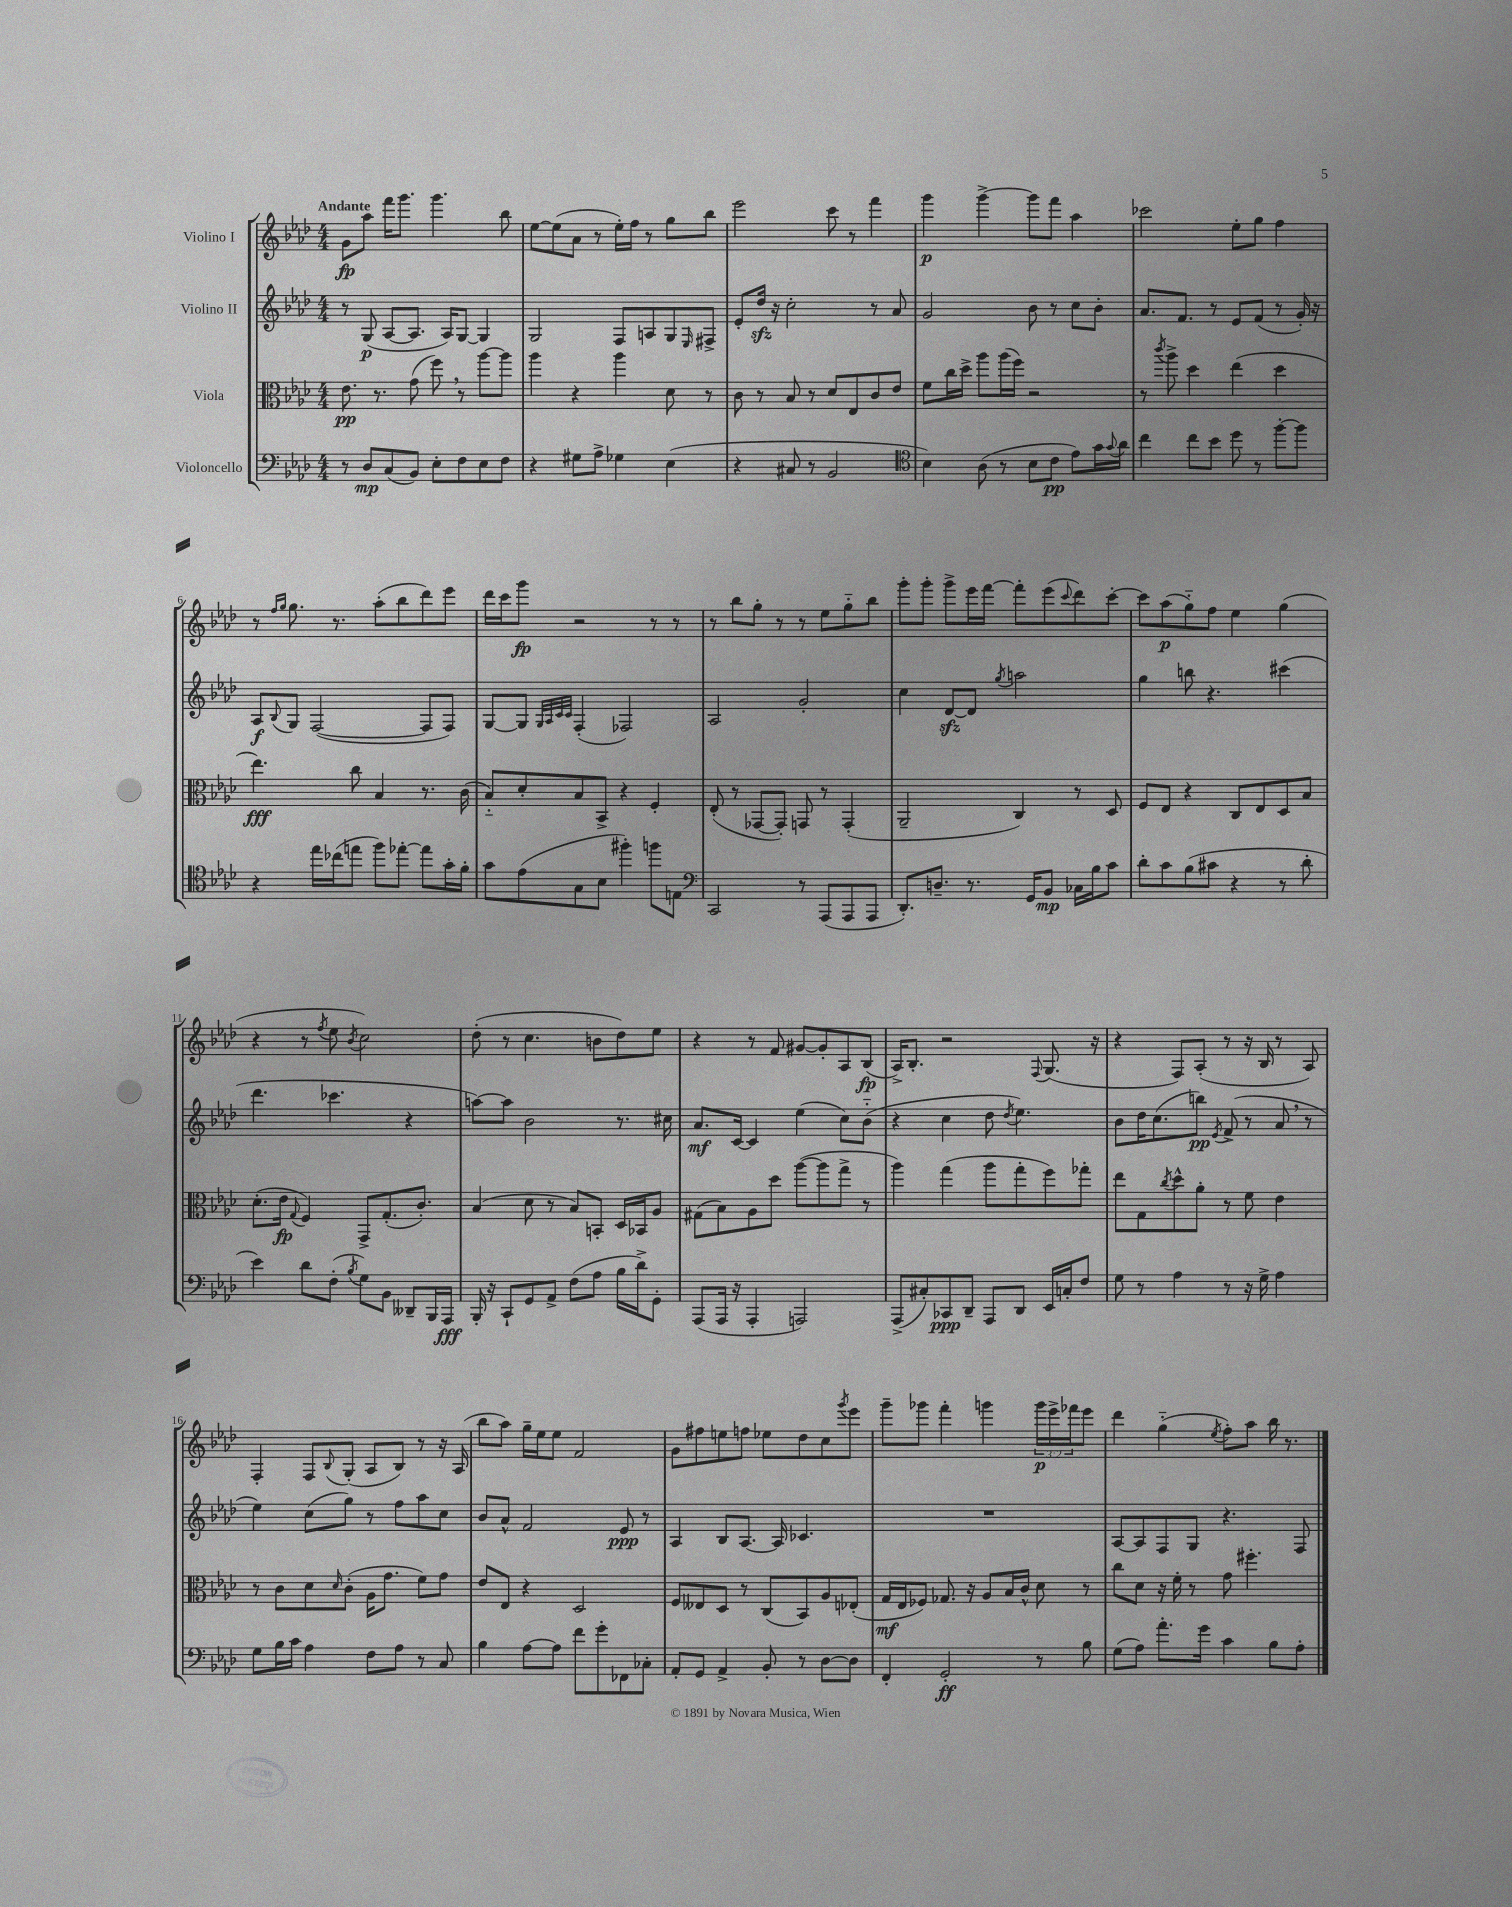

**kern	**dynam	**kern	**dynam	**kern	**dynam	**kern	**dynam
*part4	*part4	*part3	*part3	*part2	*part2	*part1	*part1
*staff4	*staff4	*staff3	*staff3	*staff2	*staff2	*staff1	*staff1
*I"Violoncello	*	*I"Viola	*	*I"Violino II	*	*I"Violino I	*
*clefF4	*	*clefC3	*	*clefG2	*	*clefG2	*
*k[b-e-a-d-]	*	*k[b-e-a-d-]	*	*k[b-e-a-d-]	*	*k[b-e-a-d-]	*
*M4/4	*	*M4/4	*	*M4/4	*	*M4/4	*
=1	=1	=1	=1	=1	=1	=1	=1
!	!	!	!	!	!	!LO:TX:a:B:t=Andante	!
8r	.	8.e-\	pp	8r	.	8g\L	fp
8D-/L	mp	.	.	(8G/	p	8aa-\J	.
.	.	8.r	.	.	.	.	.
(8C/	.	.	.	[8A-/L	.	16fff\KL	.
.	.	.	.	.	.	8.ggg\J	.
8BB-/J)	.	(8g\	.	8.A-/J]	.	.	.
8E-'\L	.	8ff,\)	.	.	.	4.ggg\	.
.	.	.	.	16A-/KL)	.	.	.
8F\	.	8r	.	[8G/J	.	.	.
8E-\	.	[8aa-\L	.	4G/]	.	.	.
8F\J	.	8aa-\J]	.	.	.	8bb-\	.
=2	=2	=2	=2	=2	=2	=2	=2
4r	.	4aa-\	.	2G/	.	[8ee-\L	.
.	.	.	.	.	.	(8ee-\]	.
8G#X\L	.	4r	.	.	.	8a-\J	.
8A-^\J	.	.	.	.	.	8r	.
4G-X\	.	4aa-\	.	8F/L	.	16ee-'\LL)	.
.	.	.	.	.	.	16ff\JJ	.
.	.	.	.	8An/	.	8r	.
(4E-\	.	8d-\	.	8G/	.	8gg\L	.
.	.	.	.	16qqE-/	.	.	.
.	.	8r	.	8F#X^/J	.	8bb-\J	.
=3	=3	=3	=3	=3	=3	=3	=3
4r	.	8c\	.	8e-'/L	.	2eee-\	.
.	.	8r	.	16dd-zz/Jk	.	.	.
.	.	.	.	16r	.	.	.
8C#X/	.	8B-/	.	2cc'\	.	.	.
8r	.	8r	.	.	.	.	.
2BB-/	.	8d-/L	.	.	.	8ccc\	.
.	.	8E-/	.	.	.	8r	.
.	.	8c/	.	8r	.	4fff\	.
.	.	8e-/J	.	8a-/	.	.	.
=4	=4	=4	=4	=4	=4	=4	=4
*clefC4	*	*	*	*	*	*	*
4B-\)	.	8f\L	.	2g/	.	4ggg\	p
.	.	16cc\L	.	.	.	.	.
.	.	16dd-^\JJ	.	.	.	.	.
(8A-\	.	8aa-\L	.	.	.	[4ggg^\	.
8r	.	(16aa-\L	.	.	.	.	.
.	.	16ff\JJ)	.	.	.	.	.
8B-\L	.	2r	.	8b-\	.	8ggg\L]	.
8c\J	pp	.	.	8r	.	8fff\J	.
8e-\L)	.	.	.	8cc\L	.	4aa-\	.
16g\L	.	.	.	8b-'\J	.	.	.
8qqg/	.	.	.	.	.	.	.
16a-\JJ	.	.	.	.	.	.	.
=5	=5	=5	=5	=5	=5	=5	=5
4cc\	.	8r	.	8.a-/L	.	2ccc-X\	.
.	.	8qccc/	.	.	.	.	.
.	.	8aa-^\	.	.	.	.	.
.	.	.	.	8.f/J	.	.	.
8cc\L	.	4dd-\	.	.	.	.	.
8b-\J	.	.	.	8r	.	.	.
8dd-\	.	(4ee-\	.	8e-/L	.	8ee-'\L	.
8r	.	.	.	(8f/J	.	8gg\J	.
[8ff'\L	.	4dd-\	.	8r	.	4ff\	.
8ff\J]	.	.	.	16g'/)	.	.	.
.	.	.	.	16r	.	.	.
!!LO:LB:g=z
=6	=6	=6	=6	=6	=6	=6	=6
4r	.	4.ee-\)	fff	8A-/L	f	8r	.
.	.	.	.	.	.	16qqff/LL	.
.	.	.	.	8qqB-/	.	16qqgg/JJ	.
.	.	.	.	8G/J	.	8.gg\	.
16ee-\LL	.	.	.	([2F/	.	.	.
(16cc-X\J	.	.	.	.	.	8.r	.
8een\J	.	8cc\	.	.	.	.	.
8ff\L)	.	4B-/	.	.	.	(8aa-'\L	.
[8ee-X'\J	.	.	.	.	.	8bb-\	.
8ee-\L]	.	8.r	.	8F/L]	.	8ddd-\)	.
16g'\L	.	.	.	8F/J)	.	8eee-\J	.
16f'\JJ	.	(16c\	.	.	.	.	.
=7	=7	=7	=7	=7	=7	=7	=7
8g\L	.	8B-/L)	.	[8G/L	.	16ddd-\LL	.
.	.	.	.	.	.	16ccc\J	.
(8e-\	.	8d-'/	.	8G/J]	.	8ggg\J	fp
.	.	.	.	32qqG/LLL	.	.	.
.	.	.	.	32qqA-/	.	.	.
.	.	.	.	32qqc/	.	.	.
.	.	.	.	32qqc/JJJ	.	.	.
8G\	.	8B-/	.	(4F'/	.	2r	.
8B-\J	.	8BB-^/J	.	.	.	.	.
4ff#X'\)	.	4r	.	2F-X/)	.	.	.
8ffn\L	.	4F'/	.	.	.	8r	.
8En\J	.	.	.	.	.	8r	.
=8	=8	=8	=8	=8	=8	=8	=8
*clefF4	*	*	*	*	*	*	*
2CC/	.	(8E-'/	.	2A-/	.	8r	.
.	.	8r	.	.	.	8bb-\L	.
.	.	[8GG-X/L	.	.	.	8gg'\J	.
.	.	8GG-'/J])	.	.	.	8r	.
8r	.	8GGn/	.	2g'/	.	8r	.
(8AAA-/L	.	8r	.	.	.	8ee-\L	.
8AAA-/	.	(4GG'/	.	.	.	8gg\	.
8AAA-/J	.	.	.	.	.	8bb-\J	.
=9	=9	=9	=9	=9	=9	=9	=9
8.DD-'/L)	.	2AA-~/	.	4cc\	.	8ggg'\L	.
.	.	.	.	.	.	8ggg'\J	.
8.Dn~/J	.	.	.	.	.	.	.
.	.	.	.	[8d-zz/L	.	8ggg^\L	.
8.r	.	.	.	8d-/J]	.	16eee-\L	.
.	.	.	.	.	.	[16fff\JJ	.
.	.	.	.	8qgg/	.	.	.
.	.	4C/)	.	2aan\	.	8fff'\L]	.
16GG/KL	.	.	.	.	.	.	.
8BB-/J	mp	.	.	.	.	(8eee-\	.
.	.	.	.	.	.	8qqccc/	.
16C-X\LL	.	8r	.	.	.	8ddd-\)	.
16B-\J	.	.	.	.	.	.	.
8c\J	.	8D-/	.	.	.	[8ccc'\J	.
=10	=10	=10	=10	=10	=10	=10	=10
8d-'\L	.	8F/L	.	4gg\	.	8ccc\L]	.
8c\	.	8E-/J	.	.	.	(8aa-\	p
(8B-\	.	4r	.	8bbn\	.	8gg\)	.
8c#X\J	.	.	.	4.r	.	8ff\J	.
4r	.	8C/L	.	.	.	4ee-\	.
.	.	8E-/	.	.	.	.	.
8r	.	8D-/	.	(4ccc#X\	.	(4gg\	.
8d-'\	.	8B-/J	.	.	.	.	.
!!LO:LB:g=z
=11	=11	=11	=11	=11	=11	=11	=11
4e-\)	.	(8.d-'\L	.	4.ddd-\	.	4r	.
.	.	16e-\Jk	fp	.	.	.	.
.	.	8qqG/	.	.	.	.	.
8d-\L	.	4F/)	.	.	.	8r	.
.	.	.	.	.	.	8qff/	.
(8F'\J	.	.	.	4.ccc-X\	.	8ee-\	.
8qB-/	.	.	.	.	.	8qb-/	.
8G\L)	.	8GG^/L	.	.	.	2cc\)	.
8BB-\J	.	(8.G'/	.	.	.	.	.
8DD--X~/L	.	.	.	4r	.	.	.
.	.	8.c'/J)	.	.	.	.	.
16BBB-/L	.	.	.	.	.	.	.
16AAA-/JJ	fff	.	.	.	.	.	.
=12	=12	=12	=12	=12	=12	=12	=12
16BBB-'/	.	(4B-/	.	[8aan\L)	.	(8dd-'\	.
16r	.	.	.	.	.	.	.
8CC`/L	.	.	.	8aa\J]	.	8r	.
8GG/	.	8d-\	.	2b-\	.	4.cc\	.
8AA-^/J	.	8r	.	.	.	.	.
(8F\L	.	8B-/L)	.	.	.	.	.
8A-\J	.	8BBn'/J	.	.	.	8bn\L	.
16B-\LL	.	16D-/LL	.	8.r	.	8dd-\)	.
16d-^\J)	.	16BB-X/J	.	.	.	.	.
8GG'\J	.	8A-/J	.	.	.	8ee-\J	.
.	.	.	.	16cc#X\	.	.	.
=13	=13	=13	=13	=13	=13	=13	=13
(8AAA-/L	.	(8G#X\L	.	8.a-/L	mf	4r	.
16AAA-/Jk	.	8B-\)	.	.	.	.	.
16r	.	.	.	[16c/Jk	.	.	.
4AAA-'/	.	8A-\	.	4c/]	.	8r	.
.	.	8dd-\J	.	.	.	8f/	.
2AAAn/)	.	([8aa-\L	.	(4ee-\	.	[8g#X/L	.
.	.	8aa-\]	.	.	.	8g#'/]	.
.	.	8gg^\J	.	8cc\L)	.	8A-/	.
.	.	8r	.	(8b-\J	.	(8B-/J	fp
=14	=14	=14	=14	=14	=14	=14	=14
(8AAA-^/L	.	4aa-\)	.	4r	.	16A-^/KL)	.
.	.	.	.	.	.	8.B-'/J	.
8C#X'/)	.	.	.	.	.	.	.
8CC-X/	ppp	(4gg\	.	4cc\	.	2r	.
8DD-~/J	.	.	.	.	.	.	.
8AAA-/L	.	8aa-\L	.	8dd-\	.	.	.
.	.	.	.	8qdd-/	.	.	.
8DD-/J	.	8gg'\	.	4.ee-\)	.	.	.
.	.	.	.	.	.	8qqF/	.
16EE-/LL	.	8ff\)	.	.	.	(8.G/	.
16Cn'/J	.	.	.	.	.	.	.
8F/J	.	8gg-X'\J	.	.	.	.	.
.	.	.	.	.	.	16r	.
=15	=15	=15	=15	=15	=15	=15	=15
8G\	.	8ee-\L	.	8b-\L	.	4r	.
8r	.	8G\	.	16dd-\K	.	.	.
.	.	.	.	(8.cc\	.	.	.
.	.	8qcc/	.	.	.	.	.
4A-\	.	8dd-^^\	.	.	.	8F/L)	.
.	.	8a-'\J	.	8bbn\J)	pp	(8A-'/J	.
.	.	.	.	8qe-/	.	.	.
8r	.	8r	.	(8f^/	.	8r	.
16r	.	8f\	.	8r	.	16r	.
16G^\	.	.	.	.	.	16B-/	.
4A-\	.	4e-\	.	8a-,/	.	8r	.
.	.	.	.	8r	.	8A-/)	.
!!LO:LB:g=z
=16	=16	=16	=16	=16	=16	=16	=16
8G\L	.	8r	.	4ee-\)	.	4F'/	.
16B-\L	.	8c\L	.	.	.	.	.
16c\JJ	.	.	.	.	.	.	.
4A-\	.	8d-\	.	(8cc\L	.	8F/L	.
.	.	16qqd-/	.	.	.	8qqB-/	.
.	.	(8c'\J	.	8gg\J)	.	(8G'/J	.
8F\L	.	16A-\KL	.	8r	.	8A-/L	.
.	.	8.g\J	.	.	.	.	.
8A-\J	.	.	.	8ff\L	.	8B-/J)	.
8r	.	8f\L)	.	8aa-\	.	8r	.
8C/	.	8g\J	.	8cc\J	.	16r	.
.	.	.	.	.	.	(16A-/	.
=17	=17	=17	=17	=17	=17	=17	=17
4B-\	.	8e-/L	.	8b-/L	.	8bb-\L	.
.	.	8E-/J	.	8a-^^/J	.	8aa-\J)	.
[8A-\L	.	4r	.	2f/	.	16gg~\LL	.
.	.	.	.	.	.	16ee-\J	.
8A-\J]	.	.	.	.	.	8ee-\J	.
8f\L	.	2D-/	.	.	.	2f/	.
8g'\	.	.	.	.	.	.	.
8FF-X\	.	.	.	8e-/	ppp	.	.
8C-X'\J	.	.	.	8r	.	.	.
=18	=18	=18	=18	=18	=18	=18	=18
8AA-'/L	.	8F/L	.	4A-/	.	8g\L	.
8GG/J	.	8E--X/	.	.	.	8ff#X\	.
4AA-^/	.	8D-/J	.	8B-/L	.	8een\	.
.	.	8r	.	[8.A-/J	.	8ffn\J	.
8BB-'/	.	(8C/L	.	.	.	8ee-X\L	.
.	.	.	.	16A-/]	.	.	.
8r	.	8BB-/)	.	4.c-X/	.	8dd-\	.
[8D-\L	.	8A-/	.	.	.	8cc\	.
.	.	.	.	.	.	8qggg/	.
8D-\J]	.	(8E-X'/J	.	.	.	8eee-\J	.
=19	=19	=19	=19	=19	=19	=19	=19
4FF'/	.	16G/LL	mf	1r	.	8ggg~\L	.
.	.	16E-/J	.	.	.	.	.
.	.	8F-X/J)	.	.	.	8ggg-X\J	.
2GG'/	ff	8.G-X/	.	.	.	4fff'\	.
.	.	16r	.	.	.	.	.
.	.	8A-/L	.	.	.	4gggn\	.
.	.	16B-/L	.	.	.	.	.
.	.	16c^^/JJ	.	.	.	.	.
8r	.	8d-\	.	.	.	24ggg\LL	p
.	.	.	.	.	.	24eee-^\	.
.	.	.	.	.	.	24fff-X\J	.
8B-\	.	8r	.	.	.	8eee-\J	.
=20	=20	=20	=20	=20	=20	=20	=20
(8G\L	.	8cc\L	.	[8A-/L	.	4ddd-\	.
8A-\J)	.	8d-\J	.	8A-/]	.	.	.
8.a-'\L	.	16r	.	8F/	.	(4gg\	.
.	.	16f'\	.	.	.	.	.
.	.	8r	.	8G/J	.	.	.
16g\Jk	.	.	.	.	.	.	.
.	.	.	.	.	.	8qee-/	.
4c\	.	8g\	.	4.r	.	8ff'\L)	.
.	.	4.ff#X'\	.	.	.	8aa-\J	.
8B-\L	.	.	.	.	.	16bb-\	.
.	.	.	.	.	.	8.r	.
8A-'\J	.	.	.	8F/	.	.	.
==	==	==	==	==	==	==	==
*-	*-	*-	*-	*-	*-	*-	*-
